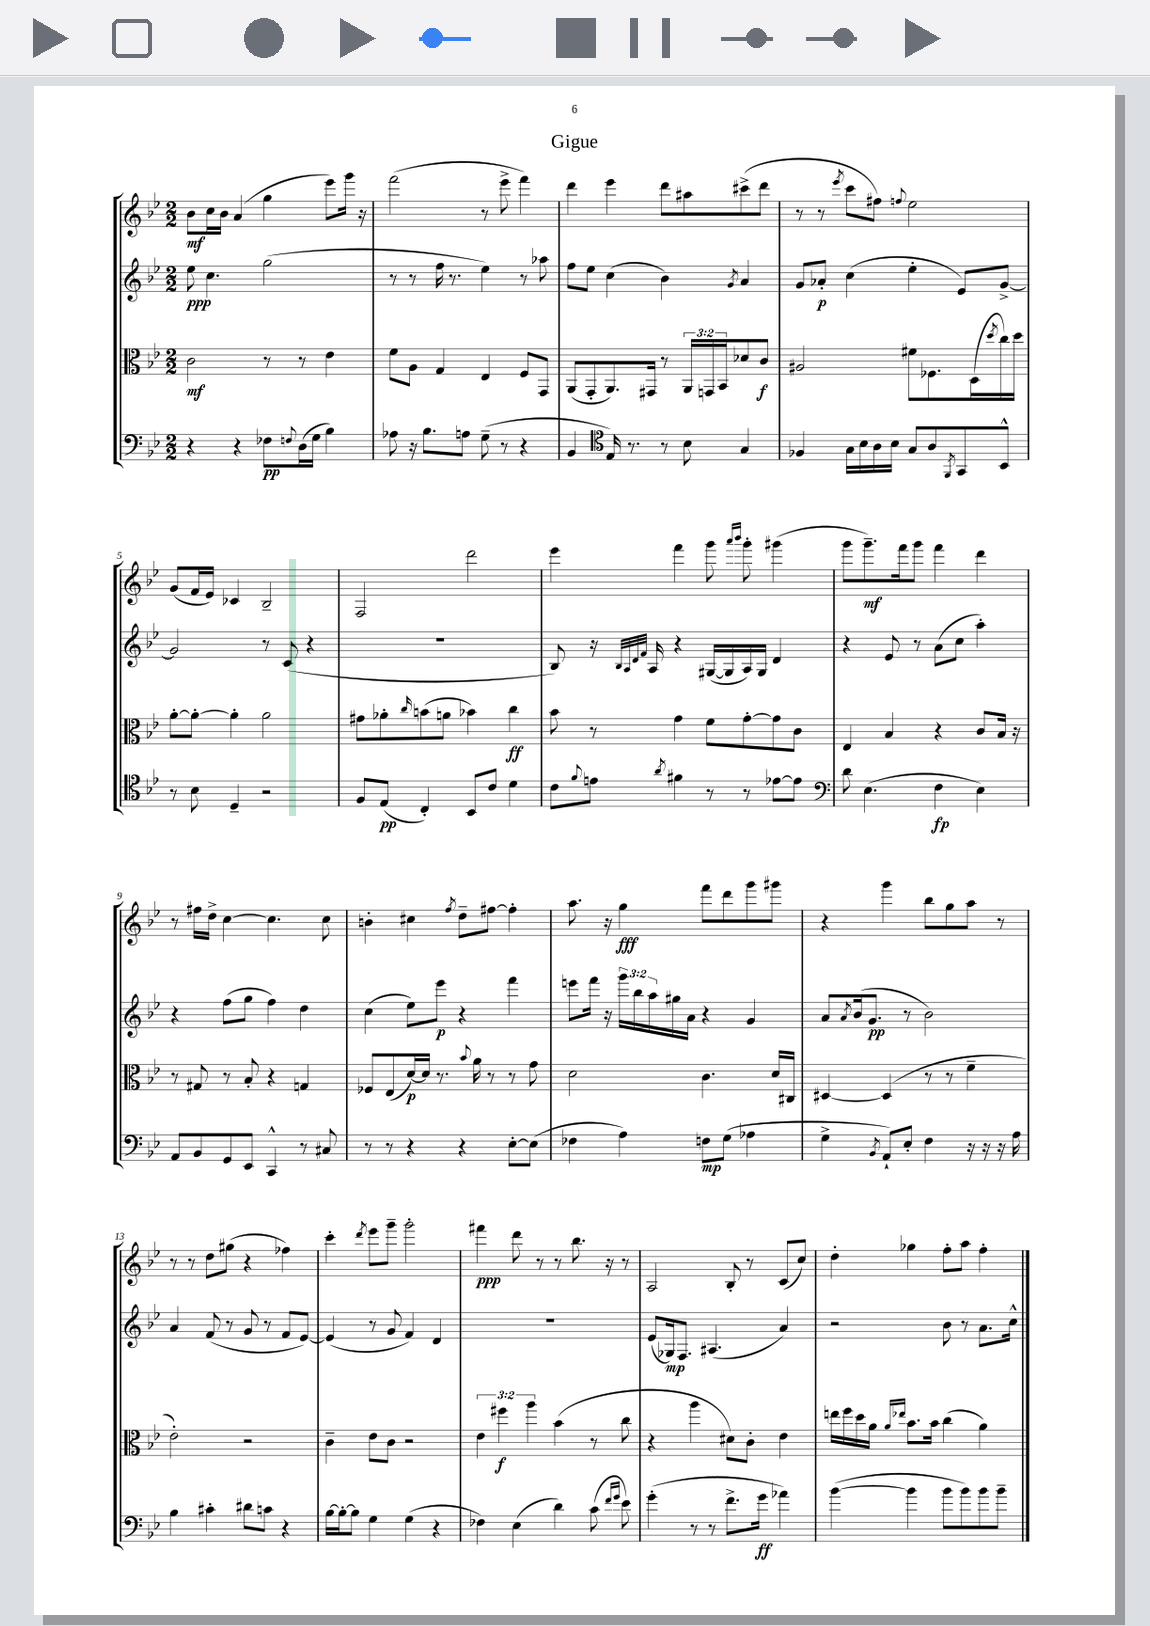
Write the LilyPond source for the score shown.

\header { title = "Gigue" }
<<
\new StaffGroup <<
\new Staff = "s0" {
    \clef treble \key bes \major \numericTimeSignature \time 2/2
    bes'8\mf c''16 bes'16 a'4( g''4 ees'''8) g'''16 r16 |
    f'''2( r8 ees'''8-> f'''4) |
    d'''4 ees'''4 d'''8 ais''8 cis'''8->( d'''8 |
    r8 r8 \acciaccatura { ees'''8 } c'''8 fis''8) \appoggiatura { f''8 } ees''2 |
    g'8( f'16 ees'16) ces'4 bes2-- |
    f2 d'''2 |
    ees'''4 f'''4 g'''8 \grace { a'''16 bes'''16 } g'''8-. gis'''4( |
    g'''8 g'''8.--\mf) f'''16 g'''8 f'''4 d'''4 |
    r8 fis''16 d''16-> c''4~ c''4. c''8 |
    b'4-. cis''4 \acciaccatura { f''8 } d''8-- fis''8~ fis''4-. |
    a''8. r16 g''4\fff f'''8 d'''8 g'''8 gis'''8 |
    r4 g'''4 bes''8 g''8 a''8 r8 |
    r8 r8 d''8 gis''8( r4 fes''4) |
    c'''4-. \acciaccatura { d'''8 } ees'''8 g'''8-- g'''2-. |
    fis'''4\ppp d'''8 r8 r8 bes''8. r16 r8 |
    a2 bes8-. r8 c'8( c''8) |
    d''4-. ges''4 f''8-. a''8 f''4-. \bar "|." |
}
\new Staff = "s1" {
    \clef treble \key bes \major \numericTimeSignature \time 2/2 \override Staff.TupletNumber.text = #tuplet-number::calc-fraction-text
    ees''8\ppp c''4. g''2( |
    r8 r8 f''16 r8. ees''4) r8 aes''8 |
    f''8 ees''8 c''4( bes'4) \acciaccatura { g'8 } a'4 |
    g'8 aes'8-.\p c''4( ees''4-. ees'8) g'8~-> |
    g'2 r8 c'8( r4 |
    R1 |
    bes8) r16 \grace { bes32 a32 d'32 f'32 } a16 r4 gis16~( gis16 a16) gis16 d'4 |
    r4 ees'8 r8 a'8( c''8 a''4-.) |
    r4 f''8( g''8 f''4) d''4 |
    c''4( ees''8) ees'''8\p r4 f'''4 |
    e'''8 f'''16 r16 \tuplet 3/2 { g'''16 bes''16 a''16 } gis''16 a'16 r4 g'4 |
    a'8 \acciaccatura { a'8 } bes'16( g'8.\pp r8 bes'2) |
    a'4 f'8( r8 g'8 r8 f'8 ees'8~) |
    ees'4( r8 g'8 f'4) d'4 |
    R1 |
    ees'8( ges16\mp) f8. ais4.( a'4) |
    r2 bes'8 r8 a'8. c''16-^ \bar "|." |
}
\new Staff = "s2" {
    \clef alto \key bes \major \numericTimeSignature \time 2/2 \override Staff.TupletNumber.text = #tuplet-number::calc-fraction-text
    c'2\mf r8 r8 ees'4 |
    f'8 a8 g4 ees4 f8 g,8 |
    a,8( g,8-. a,8.) gis,16 r8 \tuplet 3/2 { a,16 g,16 bes,16 } des'8 c'8\f |
    ais2 fis'8 fes8. d16( \acciaccatura { d''8 } c''16) d''16 |
    a'8~-. a'8~-. a'4-. a'2 |
    gis'8 aes'8-. \grace { c''16 } b'8( a'8 bes'4) c''4\ff |
    bes'8 r8 g'4 f'8 g'8~-. g'8 c'8 |
    ees4 bes4 r4 c'8 bes16 r16 |
    r8 gis8 r8 bes8-. r4 g4 |
    fes8 ees8( d'16~\p) d'16 r8. \appoggiatura { bes'8 } a'16 r8 r8 g'8 |
    d'2 c'4. d'16 cis16 |
    dis4~ dis4( r8 r8 f'4-- |
    ees'2-.) r2 |
    c'4-- ees'8 c'8 r2 |
    \tuplet 3/2 { ees'4 fis''4\f a''4 } bes'4( r8 c''8 |
    r4 a''4 dis'8) c'8-. ees'4 |
    e''16 f''16 d''16 a'16 \grace { a'16 ees''16 } bes'8. bes'16 c''4( a'4) \bar "|." |
}
\new Staff = "s3" {
    \clef bass \key bes \major \numericTimeSignature \time 2/2
    r4 r4 fes8\pp \appoggiatura { f8 } d16( g16 bes4) |
    aes8 r16 bes8. a8 g8--( r8 r4 |
    bes,4 \clef tenor ees16) r8. r8 bes8 g4 |
    fes4 g16 bes16 a16 bes16 g8 a8 \acciaccatura { f,8 } g,8 bes,8-^ |
    r8 bes8 d4-- r2 |
    f8 ees8\pp( c4-.) bes,8 c'8 d'4 |
    c'8 \appoggiatura { f'8 } e'8 \acciaccatura { a'8 } fis'4 r8 r8 ees'8~ ees'8 |
    \clef bass d'8 ees4.( f4\fp ees4) |
    a,8 bes,8 g,8 ees,8 c,4-^ r8 cis8 |
    r8 r8 r4 r4 ees8~-. ees8( |
    fes4 a4) f8\mp g8( aes4 |
    g4-> \acciaccatura { bes,8 } a,8-!) ees8-. f4 r16 r16 r16 a16 |
    bes4 cis'4-. dis'8 c'8 r4 |
    bes16~ bes16~-. bes8 g4 g4( r4 |
    fes4) ees4( d'4) c'8( \grace { f'16 g'16 } ees'8) |
    g'4-.( r8 r8 f'8.-> g'16\ff aes'4) |
    bes'4~( bes'4 bes'8 bes'8) bes'8 bes'8-- \bar "|." |
}
>>
>>
